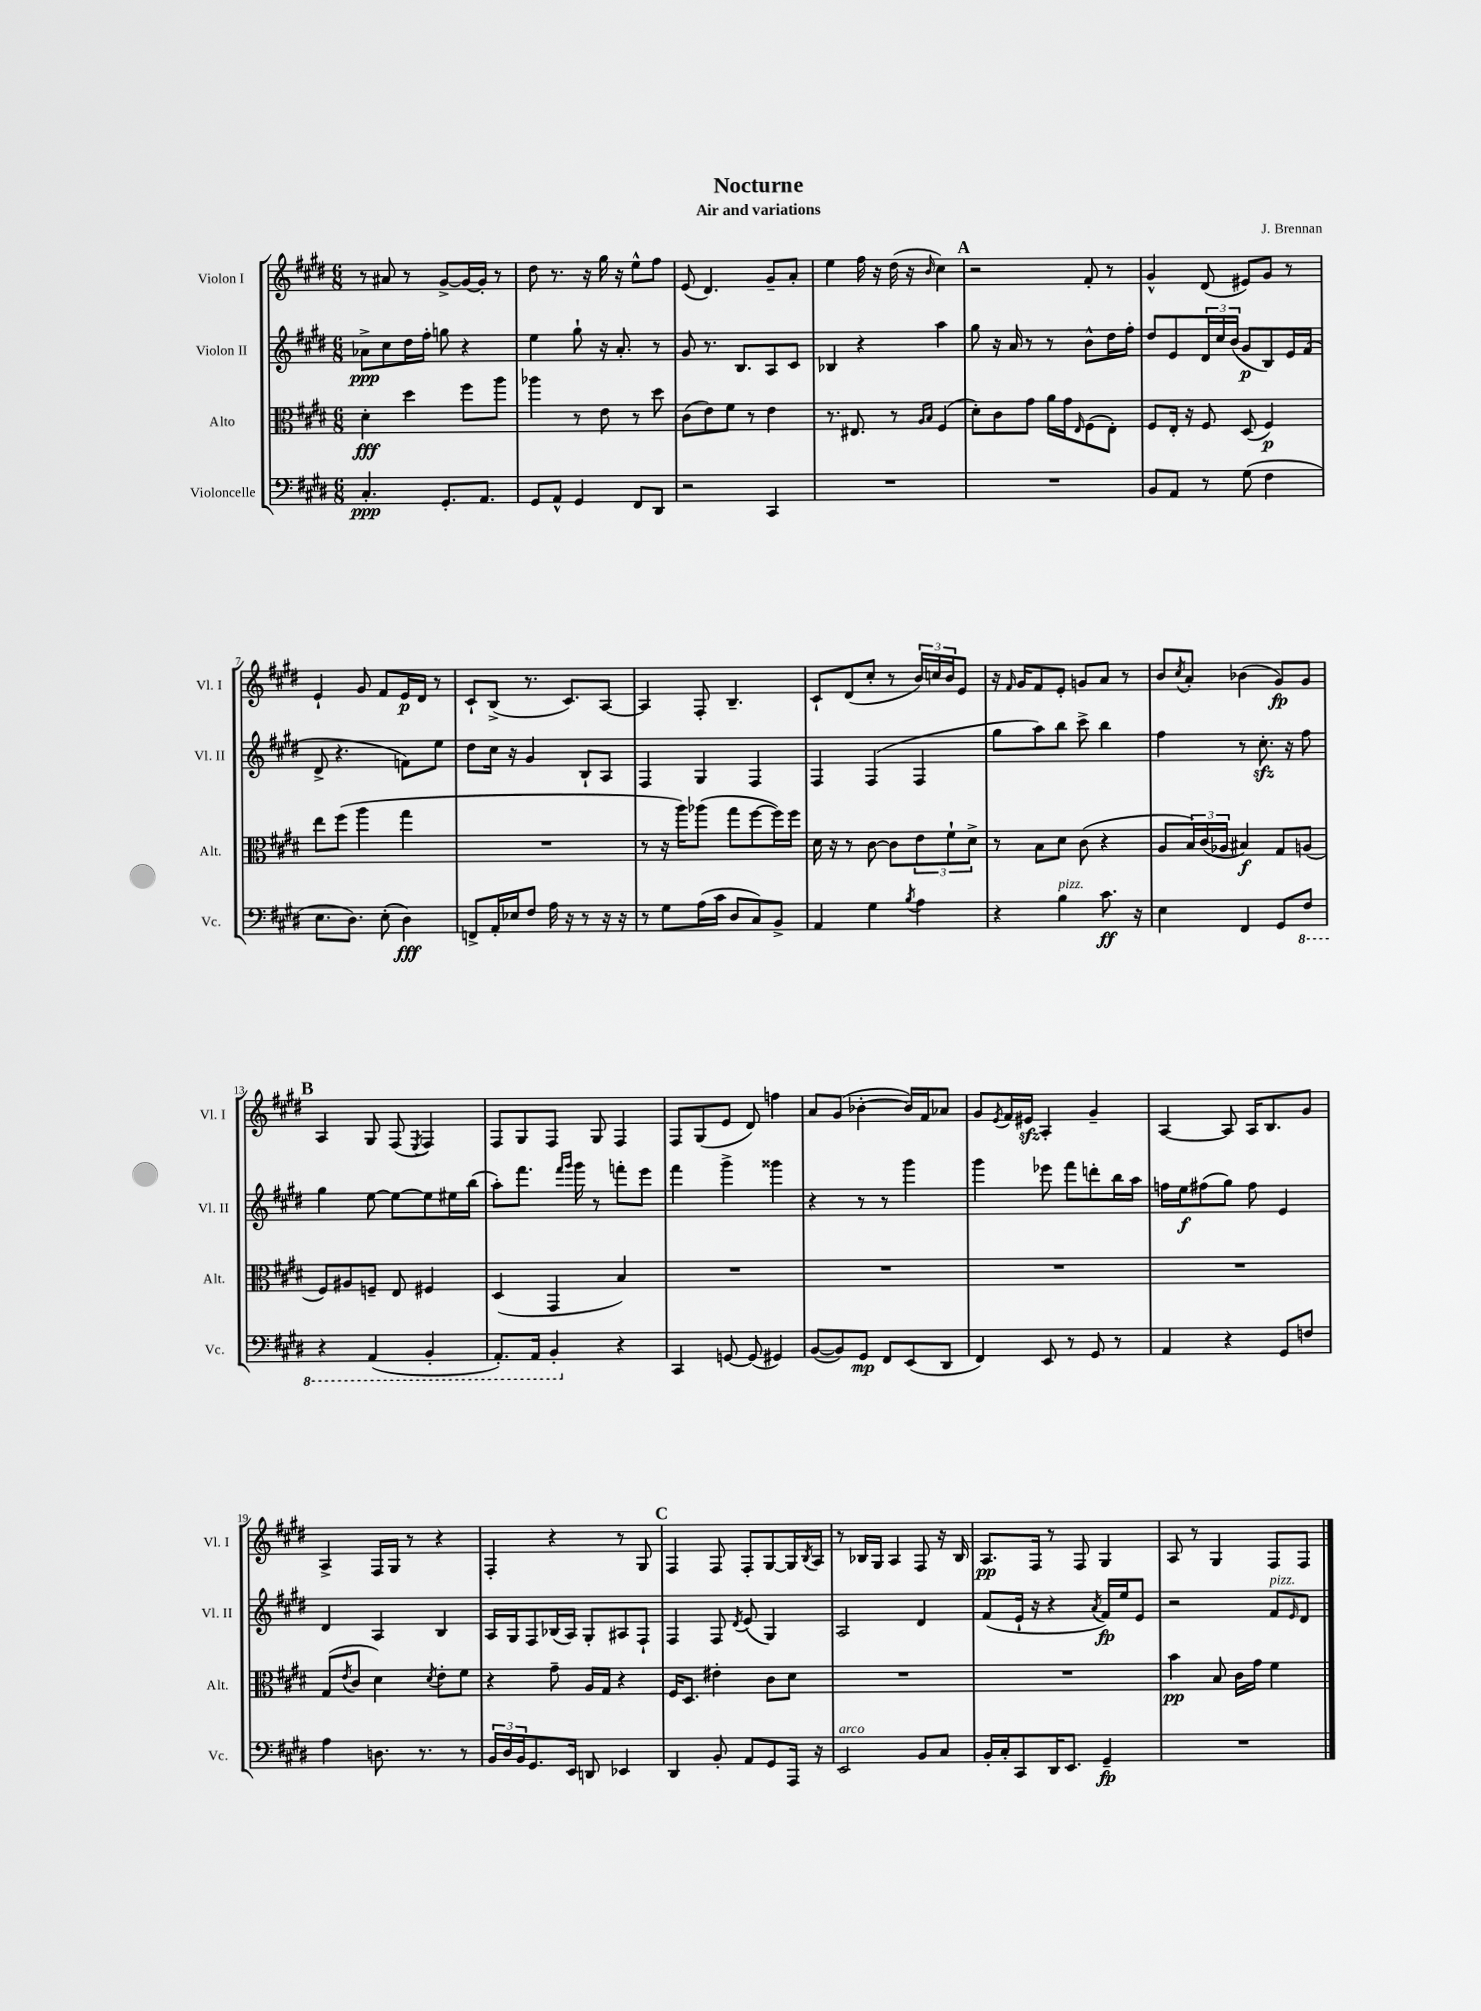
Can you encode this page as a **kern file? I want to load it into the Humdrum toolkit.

**kern	**dynam	**kern	**dynam	**kern	**dynam	**kern	**dynam
*part4	*part4	*part3	*part3	*part2	*part2	*part1	*part1
*staff4	*staff4	*staff3	*staff3	*staff2	*staff2	*staff1	*staff1
*I"Violoncelle	*	*I"Alto	*	*I"Violon II	*	*I"Violon I	*
*I'Vc.	*	*I'Alt.	*	*I'Vl. II	*	*I'Vl. I	*
*clefF4	*	*clefC3	*	*clefG2	*	*clefG2	*
*k[f#c#g#d#]	*	*k[f#c#g#d#]	*	*k[f#c#g#d#]	*	*k[f#c#g#d#]	*
*M6/8	*	*M6/8	*	*M6/8	*	*M6/8	*
=1	=1	=1	=1	=1	=1	=1	=1
4.C#'/	ppp	4d#'\	fff	8a-X^\L	ppp	8r	.
.	.	.	.	8cc#\	.	8a#X/	.
.	.	4dd#\	.	16dd#\L	.	8r	.
.	.	.	.	16ff#'\JJ	.	.	.
8.GG#'/L	.	.	.	8ggn\	.	[8g#^/L	.
.	.	8ff#\L	.	4r	.	16g#/L_	.
8.AA/J	.	.	.	.	.	16g#'/JJ]	.
.	.	8aa\J	.	.	.	8r	.
=2	=2	=2	=2	=2	=2	=2	=2
8GG#/L	.	4aa-X\	.	4ee\	.	8dd#\	.
8AA^^/J	.	.	.	.	.	8.r	.
4GG#/	.	8r	.	8gg#`\	.	.	.
.	.	.	.	.	.	16r	.
.	.	8e\	.	16r	.	16gg#\	.
.	.	.	.	8.a'/	.	16r	.
8FF#/L	.	8r	.	.	.	8ee^^\L	.
8DD#/J	.	8dd#\	.	8r	.	8ff#\J	.
=3	=3	=3	=3	=3	=3	=3	=3
2r	.	(8c#\L	.	8g#/	.	(8e/	.
.	.	8e\)	.	8.r	.	4.d#/)	.
.	.	8f#\J	.	.	.	.	.
.	.	.	.	8.B/L	.	.	.
.	.	8r	.	.	.	.	.
4CC#/	.	4e\	.	8A/	.	8g#~/L	.
.	.	.	.	8c#/J	.	8a'/J	.
=4	=4	=4	=4	=4	=4	=4	=4
2.r	.	8.r	.	4B-X/	.	4ee\	.
.	.	8.E#X/	.	.	.	.	.
.	.	.	.	4r	.	16ff#\	.
.	.	.	.	.	.	16r	.
.	.	8r	.	.	.	(16dd#\	.
.	.	.	.	.	.	16r	.
.	.	16qqA/LL	.	.	.	.	.
.	.	16qqB/JJ	.	.	.	16qqb/	.
.	.	(4F#/	.	4aa\	.	4cc#\)	.
!!LO:REH:place=s1:t=A
=5	=5	=5	=5	=5	=5	=5	=5
2.r	.	8d#'\L)	.	8gg#\	.	2r	.
.	.	8c#\	.	16r	.	.	.
.	.	.	.	16a/	.	.	.
.	.	8g#\J	.	8r	.	.	.
.	.	16a\LL	.	8r	.	.	.
.	.	16g#\J	.	.	.	.	.
.	.	16qqE/	.	.	.	.	.
.	.	(8F#\	.	8b^^\L	.	8f#'/	.
.	.	8E'\J)	.	16dd#\L	.	8r	.
.	.	.	.	16ff#'\JJ	.	.	.
=6	=6	=6	=6	=6	=6	=6	=6
8BB/L	.	8F#/L	.	8dd#/L	.	4g#^^/	.
8AA/J	.	16E'/Jk	.	8e/	.	.	.
.	.	16r	.	.	.	.	.
8r	.	8F#/	.	24d#/L	.	(8d#/	.
.	.	.	.	24cc#/	.	.	.
.	.	.	.	(24b/JJ	.	.	.
(8G#\	.	(8D#/	.	8g#/L	p	8e#X/L)	.
4F#\	.	4F#/)	p	8B/)	.	8g#/J	.
.	.	.	.	16e/L	.	8r	.
.	.	.	.	(16f#/JJ	.	.	.
!!LO:LB:g=z
=7	=7	=7	=7	=7	=7	=7	=7
8.E\L	.	8ee\L	.	8d#^/	.	4e`/	.
.	.	(8ff#\J	.	4.r	.	.	.
8.D#\J)	.	.	.	.	.	.	.
.	.	4aa\	.	.	.	8g#/	.
(8E'\	.	.	.	.	.	8f#/L	.
4D#\)	fff	4gg#\	.	8fn\L)	.	16e/L	p
.	.	.	.	.	.	16d#/JJ	.
.	.	.	.	8ee\J	.	8r	.
=8	=8	=8	=8	=8	=8	=8	=8
8FFn^/L	.	2.r	.	8dd#\L	.	8c#`/L	.
16AA'/L	.	.	.	16cc#\Jk	.	(8B^/J	.
16E-X/J	.	.	.	16r	.	.	.
8F#/J	.	.	.	4g#/	.	8.r	.
16A\	.	.	.	.	.	.	.
16r	.	.	.	.	.	8.c#/L)	.
8r	.	.	.	8B`/L	.	.	.
16r	.	.	.	8A/J	.	[8A/J	.
16r	.	.	.	.	.	.	.
=9	=9	=9	=9	=9	=9	=9	=9
8r	.	8r	.	4F#/	.	4A/]	.
8G#\L	.	16r	.	.	.	.	.
.	.	16aa\KL)	.	.	.	.	.
(16A\L	.	(8aa-X\J	.	4G#/	.	8F#'/	.
16c#\JJ	.	.	.	.	.	.	.
8D#/L	.	8gg#\L	.	.	.	4.B~/	.
8C#/)	.	[8ff#\	.	4F#/	.	.	.
8BB^/J	.	16ff#\L])	.	.	.	.	.
.	.	16ff#\JJ	.	.	.	.	.
=10	=10	=10	=10	=10	=10	=10	=10
4AA/	.	16d#\	.	4F#/	.	8c#`/L	.
.	.	16r	.	.	.	.	.
.	.	8r	.	.	.	(8d#/	.
4G#\	.	[8c#\	.	(4F#/	.	8cc#'/J	.
.	.	8c#\L]	.	.	.	8r	.
8qB/	.	.	.	.	.	.	.
4A\	.	12e\	.	4F#/	.	24b/LL)	.
.	.	.	.	.	.	24ccn/	.
.	.	12f#`\	.	.	.	24b/J	.
.	.	.	.	.	.	8e/J	.
.	.	12d#^\J	.	.	.	.	.
=11	=11	=11	=11	=11	=11	=11	=11
4r	.	8r	.	8gg#\L	.	16r	.
.	.	.	.	.	.	16qqf#/	.
.	.	.	.	.	.	16g#/KL	.
.	.	8B\L	.	8aa\)	.	8f#/	.
!LO:TX:a:i:t=pizz.	!	!	!	!	!	!	!
4B\	.	8d#\J	.	8bb\J	.	8e'/J	.
.	.	(8c#\	.	8ccc#^\	.	8gn/L	.
8.c#\	ff	4r	.	4bb\	.	8a/J	.
.	.	.	.	.	.	8r	.
16r	.	.	.	.	.	.	.
=12	=12	=12	=12	=12	=12	=12	=12
4E\	.	8A/L	.	4ff#\	.	8b/L	.
.	.	.	.	.	.	8qcc#/	.
.	.	24B/L)	.	.	.	8a'/J	.
.	.	(24c#/	.	.	.	.	.
.	.	24A-X/JJ	.	.	.	.	.
4FF#/	.	4B#X/)	f	8r	.	(4b-X\	.
.	.	.	.	8.cc#zz'\	.	.	.
8GG#/L	.	8G#/L	.	.	.	8g#/L)	fp
.	.	.	.	16r	.	.	.
*8ba	*	*	*	*	*	*	*
8FF#/J	.	(8An/J	.	8ff#\	.	8g#/J	.
!!LO:LB:g=z
!!LO:REH:place=s1:t=B
=13	=13	=13	=13	=13	=13	=13	=13
4r	.	8F#/L)	.	4gg#\	.	4A/	.
.	.	8A#X/	.	.	.	.	.
(4AAA/	.	8Fn~/J	.	[8ee\	.	8G#/	.
.	.	8E/	.	8ee\L_	.	(8F#/	.
.	.	.	.	.	.	8qE/	.
4BBB'/	.	4F#X/	.	8ee\]	.	4F#/)	.
.	.	.	.	16ee#X\L	.	.	.
.	.	.	.	(16bb\JJ	.	.	.
=14	=14	=14	=14	=14	=14	=14	=14
8.AAA'/L)	.	(4D#/	.	8aa'\L)	.	8F#/L	.
.	.	.	.	8.fff#\J	.	8G#/	.
16AAA/Jk	.	.	.	.	.	.	.
4BBB'/	.	4GG#/	.	.	.	8F#/J	.
.	.	.	.	16qqfff#/LL	.	.	.
.	.	.	.	16qqggg#/JJ	.	.	.
.	.	.	.	16ggg#\	.	.	.
.	.	.	.	8r	.	8G#/	.
*X8ba	*	*	*	*	*	*	*
4r	.	4B/)	.	8fffn'\L	.	4F#/	.
.	.	.	.	8eee\J	.	.	.
=15	=15	=15	=15	=15	=15	=15	=15
4CC#/	.	2.r	.	4fff#\	.	8F#/L	.
.	.	.	.	.	.	(8G#/	.
[8GGn/	.	.	.	4ggg#^\	.	8e/J	.
(8GG/]	.	.	.	.	.	8d#/)	.
4GG#X/)	.	.	.	4ggg##X\	.	4ffn\	.
=16	=16	=16	=16	=16	=16	=16	=16
([8BB/L	.	2.r	.	4r	.	8a/L	.
8BB/])	.	.	.	.	.	(8g#/J	.
8GG#/J	mp	.	.	8r	.	[4b-X'\	.
8FF#/L	.	.	.	8r	.	.	.
(8EE/	.	.	.	4ggg#\	.	16b-/LL])	.
.	.	.	.	.	.	16f#/J	.
8DD#/J	.	.	.	.	.	8a-X/J	.
=17	=17	=17	=17	=17	=17	=17	=17
4FF#/)	.	2.r	.	4ggg#\	.	8g#/L	.
.	.	.	.	.	.	8qe/	.
.	.	.	.	.	.	16f#/L	.
.	.	.	.	.	.	16e#Xzz/JJ	.
8EE/	.	.	.	8eee-X\	.	4A'/	.
8r	.	.	.	8fff#\L	.	.	.
8GG#/	.	.	.	8dddn'\	.	4g#~/	.
8r	.	.	.	16bb\L	.	.	.
.	.	.	.	16aa\JJ	.	.	.
=18	=18	=18	=18	=18	=18	=18	=18
4AA/	.	2.r	.	16ffn\LL	.	[4A/	.
.	.	.	.	16ee\J	f	.	.
.	.	.	.	(8ff#X\	.	.	.
4r	.	.	.	8gg#\J)	.	8A/]	.
.	.	.	.	8ff#\	.	16A/KL	.
.	.	.	.	.	.	8.B/	.
8GG#/L	.	.	.	4e/	.	.	.
8Fn/J	.	.	.	.	.	8g#/J	.
!!LO:LB:g=z
=19	=19	=19	=19	=19	=19	=19	=19
4A\	.	(8G#/L	.	4d#/	.	4A^/	.
.	.	8qe/	.	.	.	.	.
.	.	8c#/J	.	.	.	.	.
8.Dn\	.	4d#\)	.	4A/	.	16F#/LL	.
.	.	.	.	.	.	16G#/JJ	.
.	.	.	.	.	.	8r	.
8.r	.	.	.	.	.	.	.
.	.	8qd#/	.	.	.	.	.
.	.	8e'\L	.	4B/	.	4r	.
8r	.	8f#\J	.	.	.	.	.
=20	=20	=20	=20	=20	=20	=20	=20
24BB/LL	.	4r	.	16A/LL	.	4F#'/	.
24D#/	.	.	.	.	.	.	.
.	.	.	.	16G#/J	.	.	.
24BB/J	.	.	.	.	.	.	.
8.GG#/	.	.	.	8F#/	.	.	.
.	.	8g#~\	.	(16B-X/L	.	4r	.
16EE/Jk	.	.	.	16A/JJ)	.	.	.
8DDn/	.	16A/LL	.	8G#'/L	.	.	.
.	.	16G#/JJ	.	.	.	.	.
4EE-X/	.	4r	.	8A#X/	.	8r	.
.	.	.	.	8F#`/J	.	8G#/	.
!!LO:REH:place=s1:t=C
=21	=21	=21	=21	=21	=21	=21	=21
4DD#/	.	16F#/KL	.	4F#/	.	4F#/	.
.	.	8.D#/J	.	.	.	.	.
8BB'/	.	4e#X'\	.	8F#/	.	8F#/	.
.	.	.	.	8qd#/	.	.	.
8AA/L	.	.	.	(8e/	.	8F#'/L	.
8GG#/	.	8c#\L	.	4G#/)	.	[8G#/	.
16AAA/Jk	.	8d#\J	.	.	.	16G#/L]	.
.	.	.	.	.	.	8qB/	.
16r	.	.	.	.	.	16A/JJ	.
=22	=22	=22	=22	=22	=22	=22	=22
!LO:TX:a:i:t=arco	!	!	!	!	!	!	!
2EE/	.	2.r	.	2A/	.	8r	.
.	.	.	.	.	.	16B-X/LL	.
.	.	.	.	.	.	16G#/JJ	.
.	.	.	.	.	.	4A/	.
8BB/L	.	.	.	4d#/	.	8F#/	.
8C#/J	.	.	.	.	.	16r	.
.	.	.	.	.	.	16B-/	.
=23	=23	=23	=23	=23	=23	=23	=23
16BB'/LL	.	2.r	.	(8f#/L	.	8.A/L	pp
16C#'/J	.	.	.	.	.	.	.
8CC#/	.	.	.	16e`/Jk	.	.	.
.	.	.	.	16r	.	16F#/Jk	.
16DD#/K	.	.	.	4r	.	8r	.
8.EE/J	.	.	.	.	.	.	.
.	.	.	.	.	.	8F#/	.
.	.	.	.	8qa/	.	.	.
4GG#~/	fp	.	.	16f#/LL)	fp	4G#/	.
.	.	.	.	16ee/J	.	.	.
.	.	.	.	8e/J	.	.	.
=24	=24	=24	=24	=24	=24	=24	=24
2.r	.	4b\	pp	2r	.	8A/	.
.	.	.	.	.	.	8r	.
.	.	8B/	.	.	.	4G#/	.
.	.	16c#\LL	.	.	.	.	.
.	.	16g#\JJ	.	.	.	.	.
!	!	!	!	!LO:TX:a:i:t=pizz.	!	!	!
.	.	4f#\	.	8f#/L	.	8F#/L	.
.	.	.	.	16qqe/	.	.	.
.	.	.	.	8d#/J	.	8F#/J	.
==	==	==	==	==	==	==	==
*-	*-	*-	*-	*-	*-	*-	*-
